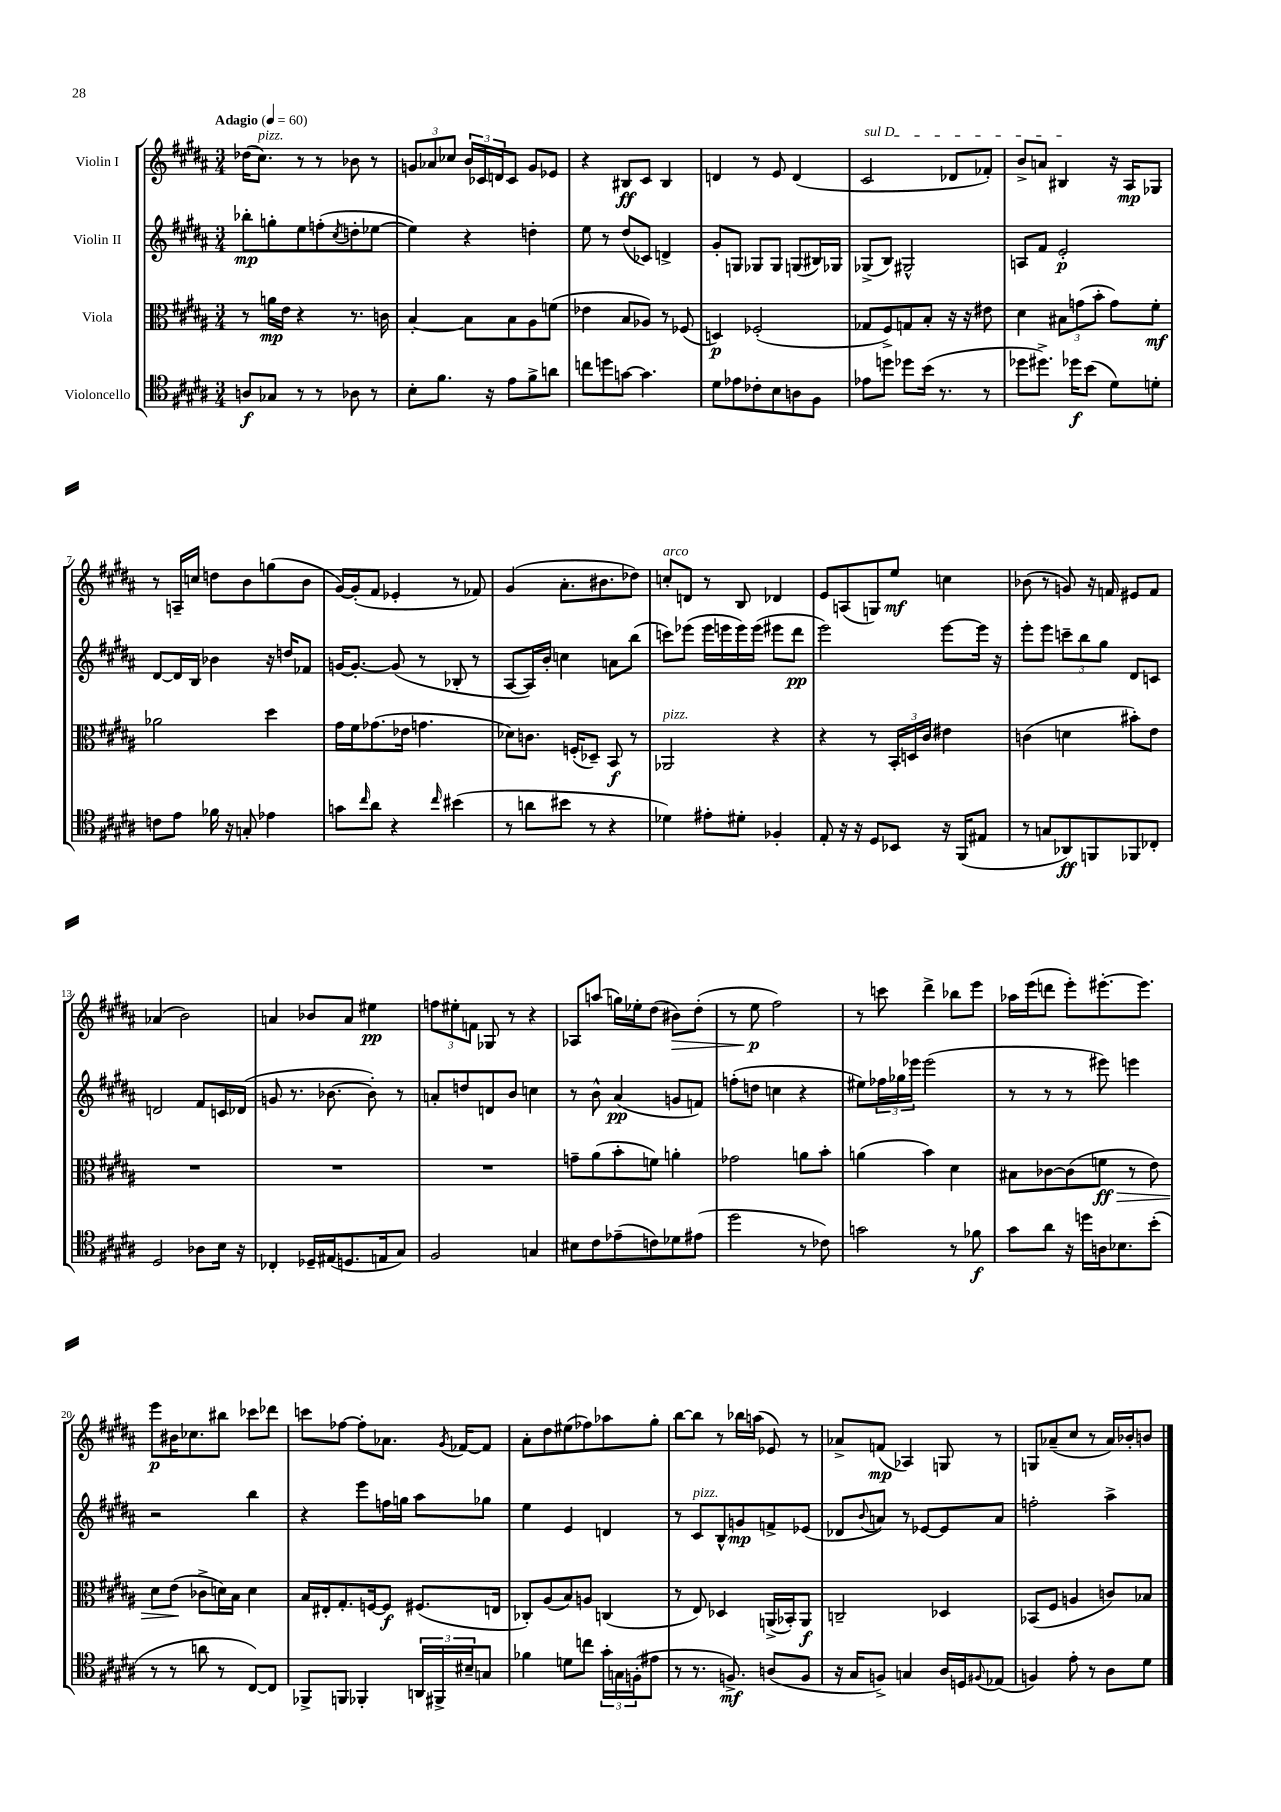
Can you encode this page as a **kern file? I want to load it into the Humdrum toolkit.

**kern	**kern	**kern	**kern
*staff4	*staff3	*staff2	*staff1
*clefC4	*clefC3	*clefG2	*clefG2
*k[f#c#g#d#a#]	*k[f#c#g#d#a#]	*k[f#c#g#d#a#]	*k[f#c#g#d#a#]
*M3/4	*M3/4	*M3/4	*M3/4
*MM60	*MM60	*MM60	*MM60
8A/L	8r	8bb-'\L	(16dd-\LK
.	.	.	8.cc#\J)
8G-/J	16a\LL	8gg'\	.
.	16e\JJ	.	.
8r	4r	8ee\	8r
8r	.	(8ff'\	8r
.	.	8qcc#/	.
8A-\	8.r	8dd'\	8b-\
8r	.	[8ee-\J	8r
.	16c\	.	.
=	=	=	=
8B'\L	[4B'/	4ee-\])	12g/L
.	.	.	12a-/
8.f#\J	.	.	.
.	.	.	12cc-/J
.	8B\]L	4r	24b/LL
.	.	.	24c-/
16r	.	.	.
.	.	.	24d/J
8e\L	8B\	.	8c-/J
8f#^\	8A#\	4dd'\	8g/L
8a\J	(8f\J	.	8e-/J
=	=	=	=
8cc\L	4e-\	8ee\	4r
8dd\	.	8r	.
[8g\J	8B/L	(8dd#/L	8B#/L
4.g\]	8A-/J)	8c-/J)	8c#/J
.	8r	4d^/	4B#/
.	(8F-/	.	.
=	=	=	=
8d#\L	4D/)	8g#'/L	4d/
8e-\	.	8G/J	.
8c-'\	(2F-'/	8G-/L	8r
8B\	.	8G-/J	8e/
8A\	.	(8G/L	(4d/
8F#\J	.	16B#/L)	.
.	.	16G-/JJ	.
=	=	=	=
8e-\L	8G-/L	(8G-^/L	2c#/
8dd\J	8F#^/)	8B/J)	.
8dd-\L	8G/	2G#^^/	.
(16b\Jk	8B'/J	.	.
8.r	.	.	.
.	16r	.	8d-/L
.	16r	.	.
8r	8e#\	.	8f-'/J)
=	=	=	=
8dd-\L	4d#\	8A/L	8b^/L
8.dd#^\J)	.	8f#/J	8a/J
.	12B#\L	2e'/	4B#/
16dd-\LK	.	.	.
.	(12g\	.	.
(8b\J	.	.	.
.	12b'\J	.	.
8d#\L)	8g\L)	.	16r
.	.	.	16A#/LK
8d'\J	8f#'\J	.	8G-/J
=	=	=	=
8c\L	2a-\	[8d#/L	8r
8e\J	.	16d#/]L	16A~/LL
.	.	16B/JJ	16cc/JJ
16f-\	.	4b-\	8dd\L
16r	.	.	.
8G'/	.	.	8b\
4e-\	4dd#\	16r	(8gg\
.	.	16dd/LK	.
.	.	8f-/J	8b\J
=	=	=	=
8g\L	16g#\LL	[16g/LK	[16g#/LL)
.	16f#\J	8.g'/_J	(16g#'/]J
16qqcc#/	.	.	.
8a#\J	(8.g-\	.	8f#/J
4r	.	(8g/]	4e-'/
.	16e-\Jk	.	.
.	4.g\	8r	.
16qqcc#/	.	.	.
(4b#\	.	8B-'/	8r
.	.	8r	8f-/)
=	=	=	=
8r	8d-\L)	[8A#/L	(4g#/
8a\L	8.c\J	16A#/]L)	.
.	.	16b'/JJ	.
8b#\J	.	4cc\	8.a#'\L
.	(16F'/LK	.	.
8r	8D-~/J)	.	.
.	.	.	8.b#\
4r	8BB/	8a\L	.
.	8r	(8bb\J	8dd-\J)
=	=	=	=
4d-\)	2AA-/	8ccc\L)	8cc'/L
.	.	(8eee-\J	8d/J
8e#'\L	.	16eee-\LL	8r
.	.	16eee\	.
8d#'\J	.	16eee\)	8B/
.	.	(16eee\JJ	.
4F-'/	4r	8eee#\L	4d-/
.	.	8ddd#\J	.
=	=	=	=
8E'/	4r	2eee\)	8e/L
16r	.	.	(8A/
16r	.	.	.
8D#/L	8r	.	8G/)
8BB-/J	24BB'/LL	.	8ee/J
.	24D/	.	.
.	24c#/JJ	.	.
16r	4e#\	[8eee\L	4cc\
(16FF#/LK	.	.	.
8E#/J	.	16eee\]Jk	.
.	.	16r	.
=	=	=	=
8r	(4c\	8eee'\L	(8b-\
8G/L	.	8eee\J	8r
8AA-/)	4d\	12ccc~\L	8g/)
.	.	12bb\	.
8FF/	.	.	16r
.	.	12gg#\J	.
.	.	.	16f/
8FF-/	8b#'\L)	8d#/L	8e#/L
8C-'/J	8e\J	8c/J	8f/J
=	=	=	=
2D#/	2.r	2d/	(4a-/
.	.	.	2b\)
8A-\L	.	8f#/L	.
16B\Jk	.	16c/L	.
16r	.	(16d-/JJ	.
=	=	=	=
4C-'/	2.r	8g/	4a/
.	.	8.r	.
16D-~/LL	.	.	8b-/L
(16E#/J	.	[8.b-\	.
8.D/	.	.	8a/J
.	.	8b-'\])	4ee#\
16E/k	.	.	.
8G#/J)	.	8r	.
=	=	=	=
2F#/	2.r	8a'/L	12ff\L
.	.	.	12ee#'\
.	.	8dd/	.
.	.	.	12f\J
.	.	8d/	8G-/
.	.	8b/J	8r
4G/	.	4cc\	4r
=	=	=	=
8B#\L	8g~\L	8r	8A-/L
8c#\	(8a#\	8b^^\	(8aa/J
(8e-~\	8b'\	(4a#/	16gg\LL)
.	.	.	16ee-'\J
8c\)	8f\J)	.	(8dd#\J
8d-\	4a'\	8g/L	8b#\L)
(8e#\J	.	8f/J)	(8dd#'\J
=	=	=	=
2dd#\	2g-\	(8ff'\L	8r
.	.	8dd\J	8ee\
.	.	4cc\	2ff#\)
8r	8a\L	4r	.
8c-\)	8b'\J	.	.
=	=	=	=
2g\	(4a\	8ee#\L)	8r
.	.	24ff-\L	8ccc\
.	.	24gg-\	.
.	.	24eee-\JJ	.
.	4b\)	(2eee-\	4ddd#^\
8r	4d#\	.	8bb-\L
8f-\	.	.	8eee\J
=	=	=	=
8g#\L	8B#\L	8r	16aa-\LL
.	.	.	(16eee\J
8a#\J	[8c-\	8r	8ddd\J
16r	(8c-\]	8r	8eee'\L)
16dd\LL	.	.	.
16A\J	8f\J	8eee#\)	[8.eee#'\
8.B-\	.	.	.
.	8r	4eee\	.
.	.	.	8.eee#\]J
(8b'\J	8e\)	.	.
=	=	=	=
8r	8d#\L	2r	8eee\L
8r	(8e\J	.	16b#\K
.	.	.	8.cc-\
8a\	8c-^\L	.	.
8r	16d\L)	.	8bb#\J
.	16B\JJ	.	.
[8C#/L)	4d\	4bb\	8ccc-\L
8C#/]J	.	.	8ddd-\J
=	=	=	=
8FF-^/L	16B/LL	4r	8ccc\L
.	16E#'/J	.	.
8FF/J	8.G#'/	.	[8ff-\J
4FF-'/	.	8eee\L	8ff-'\]L
.	[16F/k	.	.
.	8F/]J	16ff\L	8.a-\J
.	.	16gg\JJ	.
24AA/LL	(8.F#/L	8aa#\L	.
24FF#^/	.	.	.
.	.	.	8qg#/
.	.	.	[16f-/LK
24B#~/J	.	.	.
8G/J	.	8gg-\J	8f-/]J
.	16E/Jk	.	.
=	=	=	=
4f-\	8C-'/L)	4ee\	8a#'\L
.	(8A#/	.	8dd#\
8d\L	8B/)	4e/	(8ee#\
8cc\J	8A/J	.	8ff-\)
24g#'\LL	(4C/	4d/	8aa-\
24G\	.	.	.
(24F'\J	.	.	.
8e#\J	.	.	8gg#'\J
=	=	=	=
8r	8r	8r	[8bb\L
8.r	8E/)	8c#/L	8bb\]J
.	4D-/	8B^^/	8r
8.F^/)	.	.	.
.	.	8g/	16bb-\LL
.	.	.	(16aa\JJ
(8A/L	(16AA^/LL	8f^/	8e-/)
.	16BB-'/J)	.	.
8F/J	8AA/J	(8e-/J	8r
=	=	=	=
16r	2C~/	8d-/L	8a-^/L
16G#/LK	.	.	.
.	.	8qqb/	.
8F^/J)	.	8a/J)	(8f/J
4G/	.	8r	4A-/)
.	.	[8e-/L	.
16A#/LL	4D-/	8e-/]	8G/
16D/J	.	.	.
8qqF#/	.	.	.
(8E-/J	.	8a/J	8r
=	=	=	=
4F/)	(8BB-/L	2ff'\	8G/L
.	8F#/J	.	(8a-~/
8e'\	4A/	.	8cc#/J
8r	.	.	8r
8A#\L	8c/L)	4aa#^\	16a-/LL)
.	.	.	16b-'/J
8d#\J	8B-/J	.	8b/J
==	==	==	==
*-	*-	*-	*-
